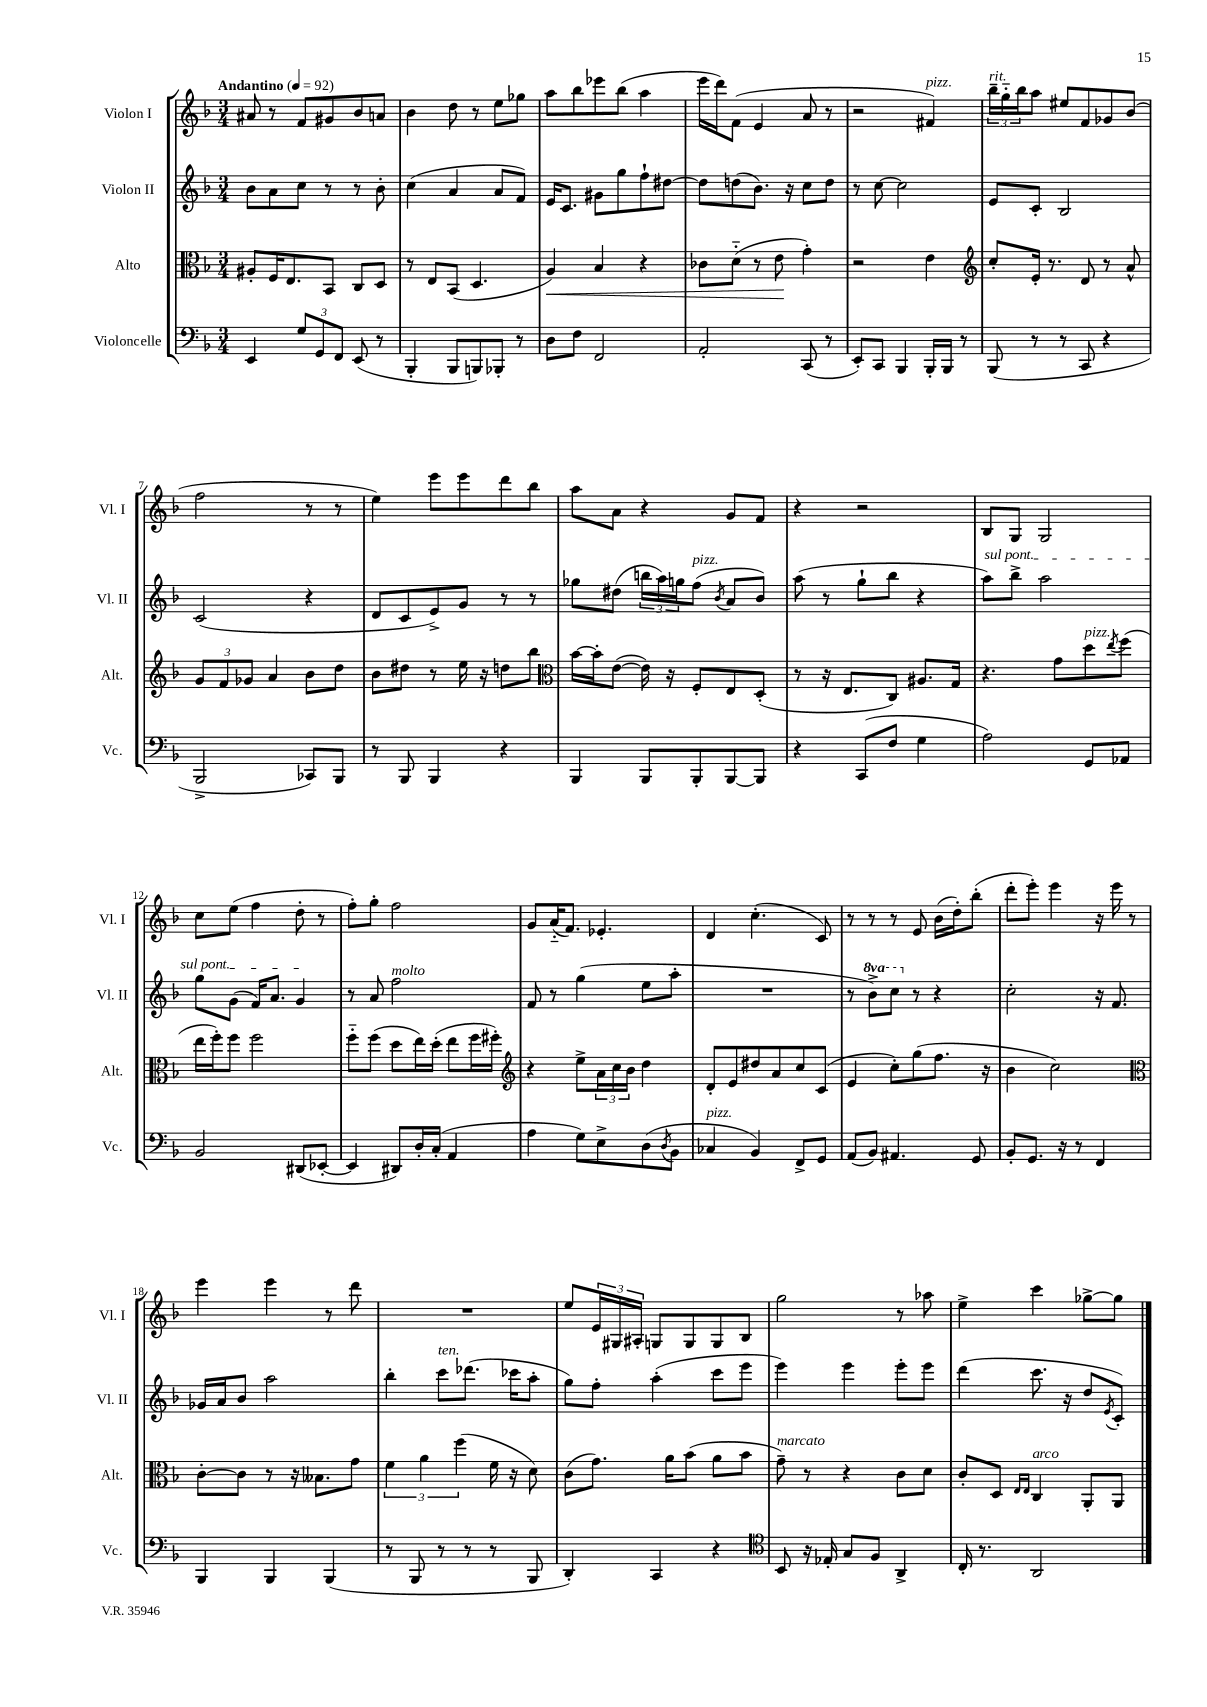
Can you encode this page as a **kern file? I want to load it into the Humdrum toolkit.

**kern	**kern	**dynam	**kern	**kern
*part4	*part3	*part3	*part2	*part1
*staff4	*staff3	*staff3	*staff2	*staff1
*I"Violoncelle	*I"Alto	*	*I"Violon II	*I"Violon I
*I'Vc.	*I'Alt.	*	*I'Vl. II	*I'Vl. I
*clefF4	*clefC3	*	*clefG2	*clefG2
*k[b-]	*k[b-]	*	*k[b-]	*k[b-]
*M3/4	*M3/4	*	*M3/4	*M3/4
*MM92	*MM92	*	*MM92	*MM92
=1	=1	=1	=1	=1
!	!	!	!	!LO:TX:a:B:t=Andantino
4EE/	8A#X'/L	.	8b-\L	8a#X/
.	16F/K	.	8a\	8r
.	8.E/	.	.	.
12G/L	.	.	8cc\J	8f/L
12GG/	.	.	.	.
.	8BB-/J	.	8r	8g#X/
12FF/J	.	.	.	.
(8EE/	8C/L	.	8r	8b-/
8r	8D/J	.	8b-'\	8an/J
=2	=2	=2	=2	=2
4BBB-'/	8r	.	(4cc\	4b-\
.	8E/L	.	.	.
8BBB-/L	(8BB-/J	.	4a/	8dd\
8BBBn/)	4.D/	.	.	8r
8BBB-X'/J	.	.	8a/L	8ee\L
8r	.	.	8f/J)	8gg-X\J
=3	=3	=3	=3	=3
!	!	!LO:HP:b	!	!
8D\L	4A/)	<	16e/KL	8aa\L
.	.	.	8.c/J	.
8F\J	.	.	.	8bb-\
2FF/	4B-/	.	8g#X\L	8eee-X\
.	.	.	8gg\	(8bb-\J
.	4r	.	8ff`\	4aa\
.	.	.	[8dd#X\J	.
=4	=4	=4	=4	=4
2AA'/	8c-X\L	.	8dd#\L]	16eee\LL
.	.	.	.	16ddd\J)
.	(8d\J	.	(8ddn\	(8f\J
.	8r	.	8.b-\J)	4e/
.	8e\	.	.	.
.	.	.	16r	.
(8CC/	4g'\)	[	8cc\L	8a/
8r	.	.	8dd\J	8r
=5	=5	=5	=5	=5
8EE'/L)	2r	.	8r	2r
8CC/J	.	.	[8cc\	.
4BBB-/	.	.	2cc\]	.
!	!	!	!	!LO:TX:a:i:t=pizz.
16BBB-'/LL	4e\	.	.	4f#X/)
16BBB-/JJ	.	.	.	.
8r	.	.	.	.
=6	=6	=6	=6	=6
*	*clefG2	*	*	*
!	!	!	!	!LO:TX:a:i:t=rit.
(8BBB-/	8cc'/L	.	8e/L	24bb-~\LL
.	.	.	.	24gg\
.	.	.	.	24bb-\J
8r	16e'/Jk	.	8c'/J	8aa\J
.	8.r	.	.	.
8r	.	.	2B-/	8ee#X/L
8CC/	8d/	.	.	8f/
4r	8r	.	.	8g-X/
.	8a^^/	.	.	(8b-/J
!!LO:LB:g=z
=7	=7	=7	=7	=7
2BBB-^/	12g/L	.	(2c/	2ff\
.	12f/	.	.	.
.	12g-X/J	.	.	.
.	4a/	.	.	.
8CC-X/L)	8b-\L	.	4r	8r
8BBB-/J	8dd\J	.	.	8r
=8	=8	=8	=8	=8
8r	8b-\L	.	8d/L	4ee\)
8BBB-/	8dd#X\J	.	8c/	.
4BBB-/	8r	.	8e^/)	8eee\L
.	16ee\	.	8g/J	8eee\
.	16r	.	.	.
4r	8ddn\L	.	8r	8ddd\
.	8bb-\J	.	8r	8bb-\J
=9	=9	=9	=9	=9
*	*clefC3	*	*	*
4BBB-/	[16b-\LL	.	8gg-X\L	8aa\L
.	16b-'\J]	.	.	.
.	([8e\J	.	(8dd#X\J	8a\J
8BBB-/L	16e\])	.	24bbn\LL	4r
.	.	.	24aa\)	.
.	16r	.	.	.
.	.	.	24ggn\J	.
!	!	!	!LO:TX:a:i:t=pizz.	!
8BBB-'/	8F'/L	.	(8ff\J	.
.	.	.	8qb-/	.
[8BBB-/	8E/	.	8a/L	8g/L
8BBB-/J]	(8D'/J	.	8b-/J)	8f/J
=10	=10	=10	=10	=10
4r	8r	.	(8aa\	4r
.	16r	.	8r	.
.	8.E/L	.	.	.
(8CC/L	.	.	8gg`\L	2r
8F/J	8C/J)	.	8bb-\J	.
4G\	8.A#X/L	.	4r	.
.	16G/Jk	.	.	.
=11	=11	=11	=11	=11
!	!	!	!LO:TX:a:i:t=sul pont.	!
2A\)	4.r	.	8aa\L)	8B-/L
.	.	.	8bb-^\J	8G/J
.	.	.	2aa\	2G/
.	8g\L	.	.	.
!	!LO:TX:a:i:t=pizz.	!	!	!
8GG/L	8dd\	.	.	.
.	8qee/	.	.	.
8AA-X/J	(8ff\J	.	.	.
!!LO:LB:g=z
=12	=12	=12	=12	=12
2BB-/	16ee\LL	.	8gg\L	8cc\L
.	16ff'\J)	.	.	.
.	8ff\J	.	(8g\J	(8ee\J
.	2ff\	.	16f/KL)	4ff\
.	.	.	8.a/J	.
(8DD#X/L	.	.	4g/	8dd'\
[8EE-X'/J	.	.	.	8r
=13	=13	=13	=13	=13
4EE-/]	8ff\L	.	8r	8ff'\L)
.	(8ff\J	.	8a/	8gg'\J
!	!	!	!LO:TX:a:i:t=molto	!
8DD#X/L)	8dd\L	.	2ff\	2ff\
16D'/L	16ee\L)	.	.	.
(16C'/JJ	(16dd'\JJ	.	.	.
4AA/	8ee\L	.	.	.
.	16ff\L	.	.	.
.	16ff#X'\JJ)	.	.	.
=14	=14	=14	=14	=14
*	*clefG2	*	*	*
4A\	4r	.	8f/	8g/L
.	.	.	8r	(16a/K
.	.	.	.	8.f/J)
8G\L)	8ee^\L	.	(4gg\	.
8E^\	24a\L	.	.	4.e-X'/
.	24cc\	.	.	.
.	24b-\JJ	.	.	.
(8D\	4dd\	.	8ee\L	.
8qD/	.	.	.	.
8BB-\J	.	.	8aa'\J	.
=15	=15	=15	=15	=15
!LO:TX:a:i:t=pizz.	!	!	!	!
4C-X/	8d'/L	.	2.r	4d/
.	8e/	.	.	.
4BB-/)	8dd#X/	.	.	(4.cc'\
.	8a/	.	.	.
8FF^/L	8cc/	.	.	.
8GG/J	(8c/J	.	.	8c/)
=16	=16	=16	=16	=16
(8AA/L	4e/	.	8r	8r
*	*	*	*8va	*
8BB-/J)	.	.	8bb-^\L)	8r
4.AA#X/	8cc'\L)	.	8ccc\J	8r
*	*	*	*X8va	*
.	(8gg\	.	8r	8e/
.	8.ff\J	.	4r	(16b-\LL
.	.	.	.	16dd'\J)
8GG/	.	.	.	(8bb-'\J
.	16r	.	.	.
=17	=17	=17	=17	=17
8BB-'/L	4b-\	.	2cc'\	8ddd'\L
8.GG/J	.	.	.	8eee'\J)
.	2cc\)	.	.	4eee\
16r	.	.	.	.
8r	.	.	.	.
4FF/	.	.	16r	16r
.	.	.	8.f/	16eee\
.	.	.	.	8r
!!LO:LB:g=z
=18	=18	=18	=18	=18
*	*clefC3	*	*	*
4BBB-/	[8c'\L	.	16g-X/LL	4eee\
.	.	.	16a/J	.
.	8c\J]	.	8b-/J	.
4BBB-/	8r	.	2aa\	4eee\
.	16r	.	.	.
.	8.B--X\L	.	.	.
(4BBB-/	.	.	.	8r
.	8g\J	.	.	8ddd\
=19	=19	=19	=19	=19
8r	6f\	.	4bb-'\	2.r
8BBB-/	.	.	.	.
.	6a\	.	.	.
!	!	!	!LO:TX:a:i:t=ten.	!
8r	.	.	8ccc\L	.
.	(6ff\	.	.	.
8r	.	.	(8.ddd-X\J	.
8r	16f\	.	.	.
.	16r	.	16ccc-X\KL	.
8BBB-/	8d\)	.	8aa'\J	.
=20	=20	=20	=20	=20
4DD'/)	(8c\L	.	8gg\L)	8ee/L
.	8.g\J)	.	8ff'\J	24e/L
.	.	.	.	24G#X/
.	.	.	.	24A#X'/JJ
4CC/	.	.	(4aa'\	8Gn/L
.	16a\KL	.	.	.
.	(8b-\J	.	.	8G/
4r	8a\L	.	8ccc\L	8G/
.	8b-\J	.	8eee\J	8B-/J
=21	=21	=21	=21	=21
*clefC4	*	*	*	*
!	!LO:TX:a:i:t=marcato	!	!	!
8BB-/	8g~\)	.	4eee\)	2gg\
16r	8r	.	.	.
16E-X'/	.	.	.	.
8G/L	4r	.	4eee\	.
8F/J	.	.	.	.
4AA^/	8c\L	.	8eee'\L	8r
.	8d\J	.	8eee\J	8aa-X\
=22	=22	=22	=22	=22
16C'/	8c'/L	.	(4ddd\	4ee^\
8.r	.	.	.	.
.	8D/J	.	.	.
.	16qqE/LL	.	.	.
.	16qqE/JJ	.	.	.
!	!LO:TX:a:i:t=arco	!	!	!
2AA/	4C/	.	8.ccc\	4ccc\
.	.	.	16r	.
.	8AA'/L	.	8dd/L	[8gg-X^\L
.	.	.	8qe/	.
.	8AA/J	.	8c'/J)	8gg-\J]
==	==	==	==	==
*-	*-	*-	*-	*-
